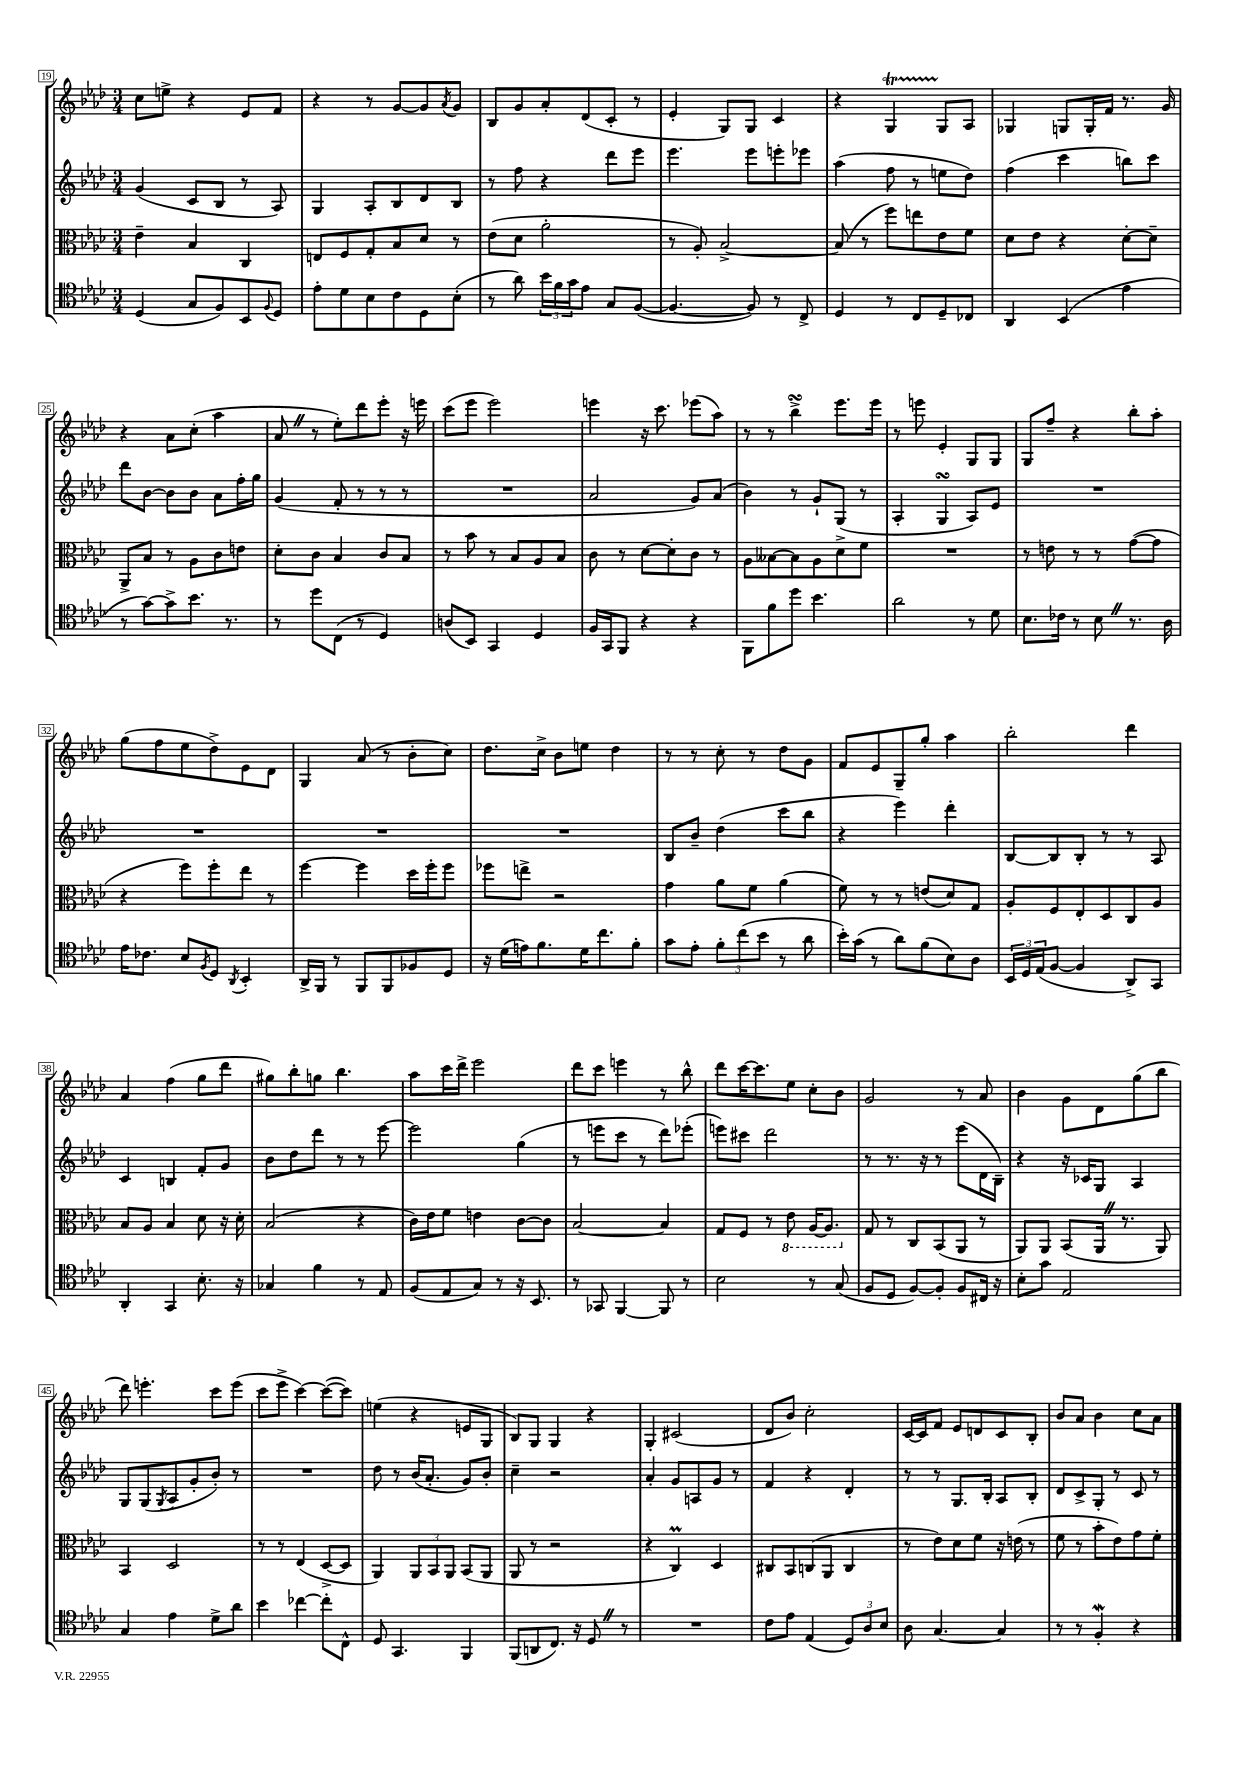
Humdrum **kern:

**kern	**kern	**kern	**kern
*staff4	*staff3	*staff2	*staff1
*clefC4	*clefC3	*clefG2	*clefG2
*k[b-e-a-d-]	*k[b-e-a-d-]	*k[b-e-a-d-]	*k[b-e-a-d-]
*M3/4	*M3/4	*M3/4	*M3/4
(4D-	4e-~	(4g	8cc
.	.	.	8ee^
8G	4B-	8c	4r
8F)	.	8B-	.
8BB-	4C	8r	8e-
8qqF	.	.	.
8D-	.	8A-)	8f
=	=	=	=
8e-'	8E	4G	4r
8d-	8F	.	.
8B-	8G'	8A-'	8r
8c	8B-	8B-	[8g
8D-	8d-	8d-	8g]
.	.	.	8qa-
(8B-'	8r	8B-	8g
=	=	=	=
8r	(8e-	8r	8B-
8a-)	8d-	8ff	8g
24b-	2a-'	4r	8a-'
24f	.	.	.
24g	.	.	.
8e-	.	.	(8d-
8G	.	8ddd-	8c'
([8F	.	8eee-	8r
=	=	=	=
4.F_	8r	4.eee-	4e-'
.	8A-')	.	.
.	[2B-^	.	8G)
8F])	.	8eee-	8G
8r	.	8eee'	4c
8C^	.	8eee-	.
=	=	=	=
4D-	(8B-]	(4aa-	4r
.	8r	.	.
8r	8ff)	8ff	4G
8C	8ee	8r	.
8D-~	8e-	8ee	8G
8C-	8f	8dd-)	8A-
=	=	=	=
4AA-	8d-	(4ff	4G-
.	8e-	.	.
(4BB-	4r	4ccc	8G
.	.	.	16G'
.	.	.	16f
4e-	[8d-'	8bb)	8.r
.	8d-~]	8ccc	.
.	.	.	16g
=	=	=	=
8r	8AA-^	8ddd-	4r
[8g)	8B-	[8b-	.
8g^]	8r	8b-]	8a-
8.b-	8A-	8b-	(8cc'
.	8c	8a-	4aa-
8.r	.	.	.
.	8e	16ff'	.
.	.	16gg	.
=	=	=	=
8r	8d-'	(4g	8a-
8dd-	8c	.	8r
(8C	4B-	8f'	8ee-')
8r	.	8r	8ddd-
4D-)	8c	8r	8eee-'
.	8B-	8r	16r
.	.	.	16eee
=	=	=	=
(8A	8r	2.r	(8ccc
8BB-)	8b-	.	8eee-
4GG	8r	.	2eee-)
.	8B-	.	.
4D-	8A-	.	.
.	8B-	.	.
=	=	=	=
16F	8c	2a-	4eee
16GG	.	.	.
8FF	8r	.	.
4r	[8d-	.	16r
.	.	.	8.ccc
.	8d-']	.	.
4r	8c	8g)	(8eee-
.	8r	(8a-	8aa-)
=	=	=	=
8FF	8A-	4b-)	8r
8f	[8B--	.	8r
8dd-	8B--]	8r	4bb-^
4.b-	8A-	8g`	.
.	8d-^	(8G	8.eee-
.	8f	8r	.
.	.	.	16eee-
=	=	=	=
2a-	2.r	4A-'	8r
.	.	.	8eee
.	.	4G	4e-'
8r	.	8A-)	8G
8d-	.	8e-	8G
=	=	=	=
8.B-	8r	2.r	8G
.	8e	.	8ff~
16c-	.	.	.
8r	8r	.	4r
8B-	8r	.	.
8.r	([8g	.	8bb-'
.	8g]	.	8aa-'
16A-	.	.	.
=	=	=	=
16e-	4r	2.r	(8gg
8.c-	.	.	.
.	.	.	8ff
8B-	8ff)	.	8ee-
8qF	.	.	.
8D-	8ff'	.	8dd-^)
8qAA-	.	.	.
4BB-'	8ee-	.	8e-
.	8r	.	8d-
=	=	=	=
16AA-^	[4ff	2.r	4G
16FF	.	.	.
8r	.	.	.
8FF	4ff]	.	(8a-
8FF	.	.	8r
8F-	16dd-	.	8b-'
.	16ff'	.	.
8D-	8ff	.	8cc)
=	=	=	=
16r	8ff-	2.r	8.dd-
(16d-	.	.	.
16e)	8ee^	.	.
8.f	.	.	16cc^
.	2r	.	8b-
16d-	.	.	8ee
8.cc	.	.	.
.	.	.	4dd-
8f'	.	.	.
=	=	=	=
8g	4g	8B-	8r
8e-'	.	8b-~	8r
12f'	8a-	(4dd-	8cc'
(12cc	.	.	.
.	8f	.	8r
12b-	.	.	.
8r	(4a-	8ccc	8dd-
8a-	.	8bb-	8g
=	=	=	=
16b-')	8f)	4r	8f
(16g	.	.	.
8r	8r	.	8e-
8a-)	8r	4eee-)	8G~
(8f	(8e	.	8gg'
8B-)	8d-)	4ddd-'	4aa-
8A-	8G	.	.
=	=	=	=
24BB-	8A-'	[8B-	2bb-'
24D-	.	.	.
(24E-	.	.	.
[8F	8F	8B-]	.
4F]	8E-'	8B-'	.
.	8D-	8r	.
8AA-^)	8C	8r	4ddd-
8GG	8A-	8A-	.
=	=	=	=
4AA-'	8B-	4c	4a-
.	8A-	.	.
4GG	4B-	4B	(4ff
8.B-'	8d-	8f'	8gg
.	16r	8g	8ddd-
16r	16d-'	.	.
=	=	=	=
4G-	(2B-	8b-	8gg#)
.	.	8dd-	8bb-'
4f	.	8ddd-	8gg
.	.	8r	4.bb-
8r	4r	8r	.
8E-	.	[8eee-	.
=	=	=	=
(8F	16c)	2eee-]	8aa-
.	16e-	.	.
8E-	8f	.	16ccc
.	.	.	16ddd-^
8G)	4e	.	2eee-
8r	.	.	.
16r	[8c	(4gg	.
8.BB-	.	.	.
.	8c]	.	.
=	=	=	=
8r	[2B-	8r	8ddd-
8GG-	.	8eee	8ccc
[4FF	.	8ccc	4eee
.	.	8r	.
8FF]	4B-]	8ddd-)	8r
8r	.	(8eee-'	8bb-^^
=	=	=	=
2B-	8G	8eee)	8ddd-
.	8F	8ccc#	[16ccc
.	.	.	8.ccc]
.	8r	2ddd-	.
.	8E-	.	8ee-
8r	[16AA-	.	8cc'
.	8.AA-]	.	.
(8G	.	.	8b-
=	=	=	=
8F	8G	8r	2g
8D-	8r	8.r	.
[8F)	8C	.	.
.	.	16r	.
8F']	(8BB-	8r	.
8F	8AA-	(8eee-	8r
16C#	8r	16d-	8a-
16r	.	16B-~)	.
=	=	=	=
8B-'	8AA-)	4r	4b-
8g	8AA-	.	.
2E-	(8BB-	16r	8g
.	.	16c-	.
.	16AA-	8G	8d-
.	8.r	.	.
.	.	4A-	(8gg
.	8AA-)	.	8bb-
=	=	=	=
4G	4BB-	8G	8ddd-)
.	.	(8G	4.eee'
.	.	8qG	.
4e-	2D-	8A-	.
.	.	8g'	.
8d-^	.	8b-')	8ccc
8a-	.	8r	(8eee
=	=	=	=
4b-	8r	2.r	8ccc
.	8r	.	8eee-^
[4cc-	(4E-	.	[4ccc)
8cc-']	[8D-^	.	(8ccc_
8C^^	8D-]	.	8ccc])
=	=	=	=
8D-	4AA-)	8dd-	(4ee
4.GG	.	8r	.
.	12AA-	(16b-	4r
.	.	8.a-'	.
.	12BB-	.	.
.	12AA-	.	.
4FF	(8BB-	8g)	8e
.	8AA-	8b-'	8G
=	=	=	=
(8FF	8AA-	4cc~	8B-)
8AA	8r	.	8G
8.C)	2r	2r	4G
16r	.	.	.
8D-	.	.	4r
8r	.	.	.
=	=	=	=
2.r	4r	4a-'	4G'
.	4C)	8g	(2c#
.	.	8A	.
.	4D-	8g	.
.	.	8r	.
=	=	=	=
8c	8C#	4f	8d-
8e-	8BB-	.	8b-)
(4E-	(8C	4r	2cc'
.	8AA-	.	.
12D-)	4C	4d-'	.
12A-	.	.	.
12B-	.	.	.
=	=	=	=
8A-	8r	8r	[16c
.	.	.	16c]
[4.G	8e-)	8r	8f
.	8d-	8.G	8e-
.	8f	.	8d
.	.	16B-'	.
4G]	16r	8A-	8c
.	(16e	.	.
.	8r	8B-'	8B-'
=	=	=	=
8r	8f	8d-	8b-
8r	8r	8c^	8a-
4F'	8b-'	8G'	4b-
.	8e-)	8r	.
4r	8g	8c	8cc
.	8f'	8r	8a-
==	==	==	==
*-	*-	*-	*-
